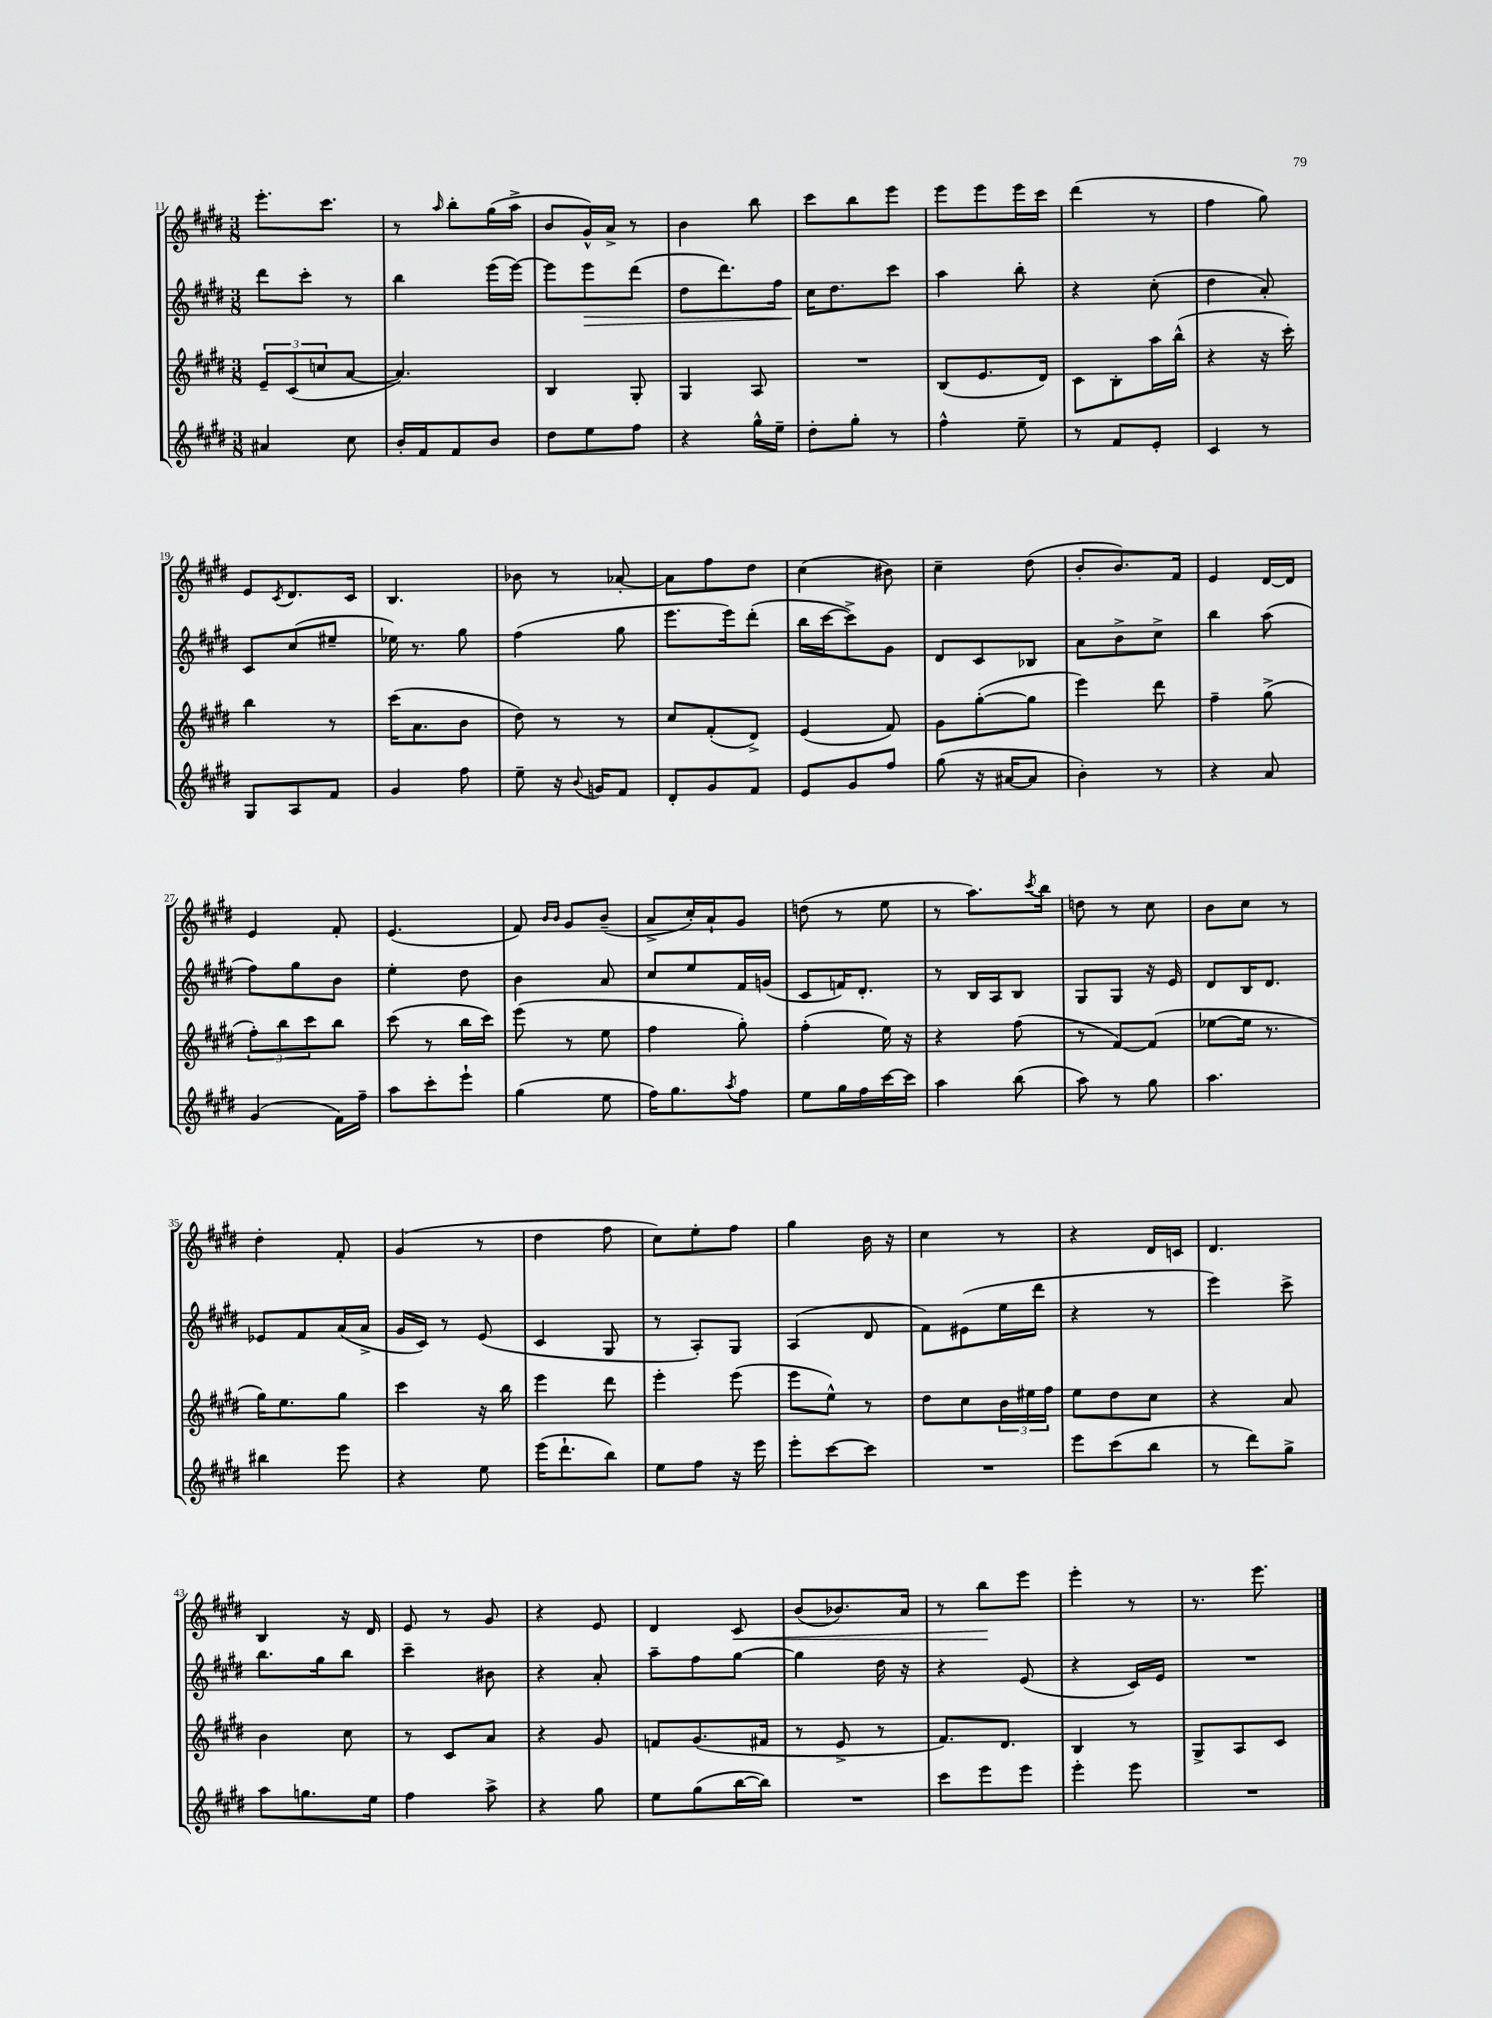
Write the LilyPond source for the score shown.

<<
\new StaffGroup <<
\new Staff = "s0" {
    \clef treble \key e \major \numericTimeSignature \time 3/8
    e'''8.-. cis'''8. |
    r8 \grace { a''16 } b''8-. gis''16( a''16-> |
    b'8 gis'16-^) a'16-> r8 |
    b'4 b''8 |
    cis'''8 b''8 e'''8 |
    e'''8 e'''8 e'''16 cis'''16 |
    dis'''4( r8 |
    fis''4 gis''8) |
    e'8 \acciaccatura { cis'8 } dis'8. cis'16 |
    b4. |
    bes'8 r8 aes'8~-. |
    aes'8 fis''8 dis''8 |
    cis''4( bis'8) |
    cis''4-- dis''8( |
    b'8-. b'8.) fis'16 |
    e'4 dis'16~ dis'16 |
    e'4 fis'8-. |
    e'4.( |
    fis'8) \grace { b'16 b'16 } gis'8 b'8--( |
    a'8-> cis''16-.) a'16-! gis'8 |
    d''8( r8 e''8 |
    r8 a''8.) \acciaccatura { cis'''8 } b''16 |
    d''8 r8 cis''8 |
    b'8 cis''8 r8 |
    dis''4-. fis'8-. |
    gis'4( r8 |
    dis''4 fis''8 |
    cis''8) e''8-. fis''8 |
    gis''4 b'16 r16 |
    cis''4 r8 |
    r4 dis'16 c'16 |
    dis'4. |
    b4 r16 dis'16 |
    e'8 r8 gis'8 |
    r4 e'8 |
    dis'4 cis'8\< |
    b'8( bes'8.) a'16 |
    r8 b''8\! e'''8 |
    e'''4-. r8 |
    r8. e'''8. \bar "|." |
}
\new Staff = "s1" {
    \clef treble \key e \major \numericTimeSignature \time 3/8
    dis'''8 cis'''8-. r8 |
    b''4 e'''16( e'''16~) |
    e'''8 e'''8\> dis'''8( |
    dis''8 dis'''8.) fis''16 |
    cis''16\! dis''8. cis'''8 |
    a''4 b''8-. |
    r4 cis''8-.( |
    dis''4 a'8-.) |
    cis'8 cis''8( eis''8-- |
    ees''16) r8. gis''8 |
    fis''4( gis''8 |
    e'''8. e'''16) dis'''8-.( |
    b''16 cis'''16~ cis'''8->) gis'8 |
    dis'8 cis'8 bes8 |
    a'8 b'8-> cis''8-> |
    b''4 a''8( |
    fis''8) gis''8 b'8 |
    e''4-. dis''8 |
    b'4 a'8 |
    cis''8 e''8 fis'16 g'16( |
    cis'8 f'16) dis'8.-. |
    r8 b16 a16 b8 |
    gis8 gis8 r16 e'16 |
    dis'8 b16 dis'8. |
    ees'8 fis'8 a'16( a'16-> |
    gis'16 cis'16) r8 e'8( |
    cis'4 gis8 |
    r8 a8-.) gis8 |
    a4( dis'8 |
    fis'8) eis'8( e''16 dis'''16 |
    r4 r8 |
    e'''4) cis'''8-> |
    b''8. gis''16 b''8 |
    cis'''4-- bis'8 |
    r4 a'8-. |
    a''8-- fis''8 gis''8~ |
    gis''4 dis''16 r16 |
    r4 e'8( |
    r4 cis'16) e'16 |
    R4. \bar "|." |
}
\new Staff = "s2" {
    \clef treble \key e \major \numericTimeSignature \time 3/8
    \tuplet 3/2 { e'8-- cis'8( c''8 } a'8~ |
    a'4.) |
    b4 gis8-. |
    gis4 a8 |
    R4. |
    b8( e'8. dis'16) |
    cis'8 b8-. a''16 b''16-^( |
    r4 r16 cis'''16-.) |
    b''4 r8 |
    cis'''16( a'8. b'8 |
    dis''8) r8 r8 |
    cis''8 fis'8-.( dis'8->) |
    e'4( fis'8) |
    gis'8 gis''8~-.( gis''8 |
    e'''4) dis'''8 |
    fis''4-- gis''8->( |
    \tuplet 3/2 { fis''8-.) b''8 cis'''8 } b''8 |
    cis'''8( r8 b''16 cis'''16) |
    e'''8( r8 e''8 |
    fis''4 gis''8-.) |
    fis''4-.( e''16) r16 |
    r4 fis''8( |
    r8 fis'8~) fis'8( |
    ees''8~ ees''16 r8. |
    gis''16) e''8. gis''8 |
    cis'''4 r16 b''16 |
    e'''4 dis'''8 |
    e'''4-. e'''8( |
    e'''8 e''8-^) r8 |
    dis''8 cis''8 \tuplet 3/2 { b'16 eis''16 fis''16 } |
    e''8 dis''8 cis''8 |
    r4 a'8 |
    b'4 cis''8 |
    r8 cis'8 a'8 |
    r4 gis'8 |
    f'8 gis'8.( fis'16 |
    r8 e'8-> r8 |
    fis'8.) dis'8. |
    b4 r8 |
    gis8-> a8 cis'8 \bar "|." |
}
\new Staff = "s3" {
    \clef treble \key e \major \numericTimeSignature \time 3/8
    ais'4 cis''8 |
    b'16-. fis'16 fis'8 b'8 |
    dis''8 e''8 fis''8 |
    r4 gis''16-^ e''16-- |
    dis''8-. gis''8-. r8 |
    fis''4-^ e''8-- |
    r8 fis'8 e'8-. |
    cis'4 r8 |
    gis8 a8 fis'8 |
    gis'4 fis''8 |
    e''8-- r16 \appoggiatura { b'8 } g'16 fis'8 |
    dis'8-. gis'8 fis'8 |
    e'8 gis'8 fis''8 |
    gis''8( r16 ais'16~ ais'8 |
    b'4-.) r8 |
    r4 a'8 |
    gis'4( fis'16) fis''16-- |
    a''8 cis'''8-. e'''8-! |
    gis''4( e''8 |
    fis''16) gis''8. \acciaccatura { a''8 } fis''8 |
    e''8 gis''16 fis''16 cis'''16~ cis'''16 |
    a''4 b''8( |
    a''8) r8 gis''8 |
    a''4. |
    bis''4 e'''8 |
    r4 e''8 |
    e'''16( dis'''8.-! b''8) |
    e''8 fis''8 r16 e'''16 |
    e'''8-. cis'''8~ cis'''8 |
    R4. |
    e'''8 cis'''8( b''8 |
    r8 dis'''8) gis''8-> |
    a''8 g''8. e''16 |
    fis''4 a''8-> |
    r4 gis''8 |
    e''8 gis''8( b''16~ b''16) |
    R4. |
    cis'''8 e'''8 e'''8 |
    e'''4-. e'''8 |
    R4. \bar "|." |
}
>>
>>
\layout { \context { \Score currentBarNumber = #11 } }
